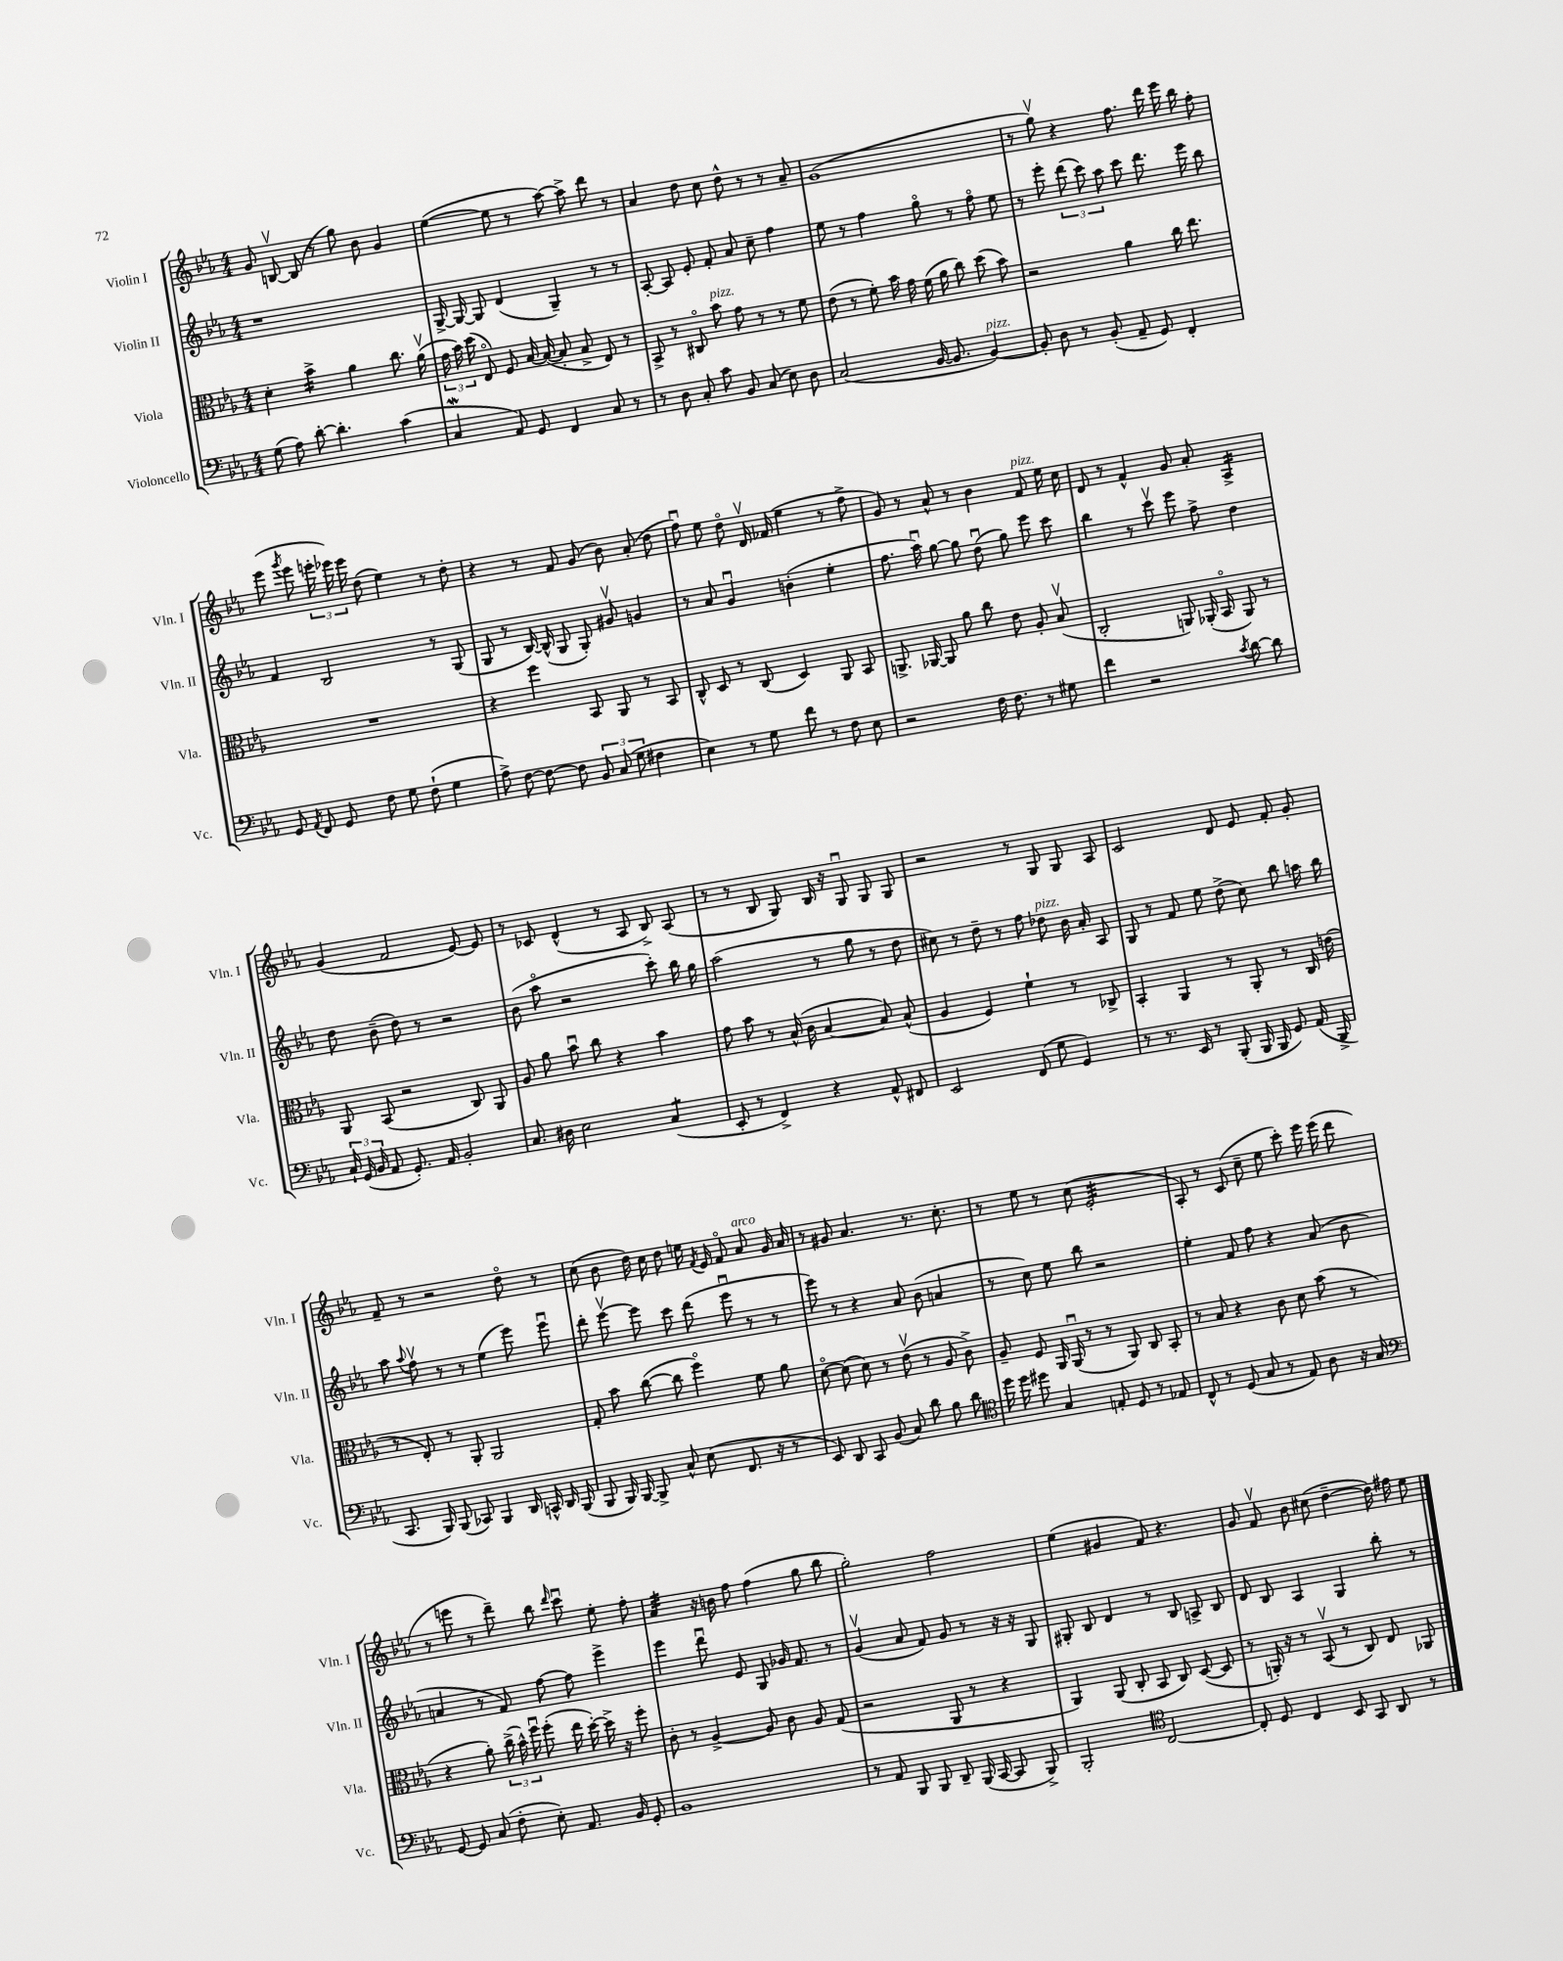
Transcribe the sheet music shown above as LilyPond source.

<<
\new StaffGroup <<
\new Staff = "s0" \with { instrumentName = "Violin I" shortInstrumentName = "Vln. I" } {
    \clef treble \key ees \major \numericTimeSignature \time 4/4
    \autoBeamOff g'8 b8~\upbow b8( r8 g''8) bes'8 g'4 |
    ees''4~( ees''8 r8 aes''8~) aes''8-> d'''8 r8 |
    aes'4 d''8 c''8 d''8-^ r8 r8 aes'8-- |
    g'1( |
    r8 g''8\upbow) r4 f''8. d'''16 ees'''16 bes''16 f''8-. |
    ees'''8( \acciaccatura { g'''8 } ees'''8 \tuplet 3/2 { e'''16-. ees'''16) ees'''16 } d''8( ees''4) r8 d''8-. |
    r4 r8 f'8 g'8( bes'8) aes'8-.( d''8 |
    f''8\downbow) ees''8 d''8\flageolet d'16\upbow fes'16( ees''4 r8 f''8-> |
    g'8) r8 aes'8-^ r8 bes'4 f'8^\markup { \italic "pizz." } ees''16 c''16 |
    d'8 r8 f'4-^ g'8 aes'8-. aes4:16-> |
    g'4( f'2 ees'8~) ees'8 |
    r8 ces'8 d'4-^( r8 aes8 bes8->) aes8( |
    r8 r8 bes8 g8) bes16 r16 g8\downbow g8 g8 |
    r2 r8 g8 g8 aes8 |
    c'2 d'8 ees'8 f'8-. g'8-. |
    f'8-- r8 r2 d''8\flageolet r8 |
    c''8( bes'8 d''16) c''16 d''8 e''16 \acciaccatura { f'8 } ees'16 f'8\flageolet aes'8^\markup { \italic "arco" } g'16 aes'16 |
    r8 gis'8 aes'4. r8. c''8.-. |
    r8 ees''8 r8 c''8( ees'2:32-. |
    aes8-.) r8 c'8( c''8-- ees''8 c'''8-.) ees'''16 ees'''16( d'''8 |
    r8 e'''8 r8 d'''8--) bes''8 \grace { d'''16 } c'''8\downbow ees''8-. f''8-. |
    aes'4:32 r16 b'16 f''8 f''4( g''8 bes''8 |
    g''2-.) f''2 |
    ees''4( gis'4 f'8) r4. |
    g'8 f'8\upbow bes'8 cis''8( d''4~-- d''16) fis''16 ees''8 \bar "|." |
}
\new Staff = "s1" \with { instrumentName = "Violin II" shortInstrumentName = "Vln. II" } {
    \clef treble \key ees \major \numericTimeSignature \time 4/4
    \autoBeamOff r1 |
    g16~-> g16~ g8 d'4( g4--) r8 r8 |
    aes8~-. aes8 ees'8-. f'8-. aes'8 c''8-- f''4 |
    ees''8 r8 f''4 g''8\flageolet r8 f''8\flageolet ees''8 |
    r8 ees'''8-. \tuplet 3/2 { d'''8( c'''8) aes''8 } c'''8 d'''8. ees'''16 bes''8 |
    f'4 bes2 r8 g8( |
    g8 r8 bes16~) bes16-^( g8 g8-.) gis'8\upbow g'4 |
    r8 aes'8 g'4\downbow b'4-.( ees''4-. |
    f''8. aes''16\downbow) g''8~ g''8 d''8\downbow( g''8) ees'''8 c'''8 |
    bes''4 r8 c'''8\upbow ees'''8 f''8-> d''4 |
    d''8 bes'8--( d''8) r8 r2 |
    bes'8( aes''8\flageolet r2 c'''8-.) bes''16 g''16 |
    aes''2( r8 g''8 r8 d''8 |
    cis''8) r8 d''8-- r8 f''8 des''8^\markup { \italic "pizz." } bes'16 aes'16-. aes8 |
    g8 r8 f'8 ees''8 d''8->( c''8) bes''8 a''16 bes''16 |
    aes''8 \appoggiatura { aes''8 } f''8\upbow r8 r8 ees''4( ees'''8) ees'''8\downbow |
    d'''8-. ees'''8~\upbow ees'''8 c'''8 d'''8( ees'''8\downbow r8 r8 |
    ees'''8) r8 r4 aes'8 bes'8( a'4 |
    r8 c''8) ees''8 bes''8 r2 |
    ees''4-. f'8 f''8 r4 aes'8( bes'8 |
    a'4 r8 f'8) f''8~ f''8 ees'''4-> |
    ees'''4 d'''8\downbow ees'8 g8 ges'16 f'8. r8 |
    g'4\upbow( aes'8 f'8) g'8 r8 r16 r16 g8 |
    gis8-. bes8 d'4 r8 bes8 a8-> bes8 |
    d'8 bes8 aes4 g4 bes''8-. r8 \bar "|." |
}
\new Staff = "s2" \with { instrumentName = "Viola" shortInstrumentName = "Vla." } {
    \clef alto \key ees \major \numericTimeSignature \time 4/4
    \autoBeamOff d'4-. bes'4:16-> aes'4 c''8. aes'16\upbow( |
    \tuplet 3/2 { g'16 bes'16) d''16( } ees8\flageolet) f8 bes16~ bes16~( bes8-. bes8-> ees8) r8 |
    bes,8-> r8 cis8\flageolet bes'8^\markup { \italic "pizz." } g'8 r8 r8 f'8 |
    ees'8( r8 f'8-.) bes'16 g'16 f'16( aes'16 c''8) d''8( bes'8) |
    r2 aes'4 c''16 ees''8. |
    R1 |
    r4 f''4 bes,8 aes,8 r8 bes,8 |
    c8-^ d8 r8 c8( d4) aes,8 bes,8 |
    a,8.-> aes,16~ aes,8 aes'8 c''8 ees'8 aes8-. bes8\upbow( |
    c2-. a,8) aes,16-.( bes,16\flageolet aes,8) r8 |
    aes,8 bes,8( r2 c8) aes,8 |
    aes8 aes'8 bes'8\downbow c''8 r4 bes'4 |
    g'8 bes'8 r8 bes16-^( c'16 bes4~ bes8) bes8-^( |
    aes4 f4) f'4-! r8 ces8-> |
    bes,4-. aes,4 r8 aes,8-. r8 c16 e'16( |
    r8 ees8-.) r8 aes,8-. aes,2 |
    g8-. bes'8 c''8~( c''8 f''4\flageolet) f'8 aes'8 |
    d'8~\flageolet d'8( d'8) r8 ees'8\upbow( r8 aes8 c'8->) |
    aes8-- f8 aes,16 aes,16\downbow( r8 r8 aes,8) c8 bes,8-. |
    r8 bes8 r4 c'8 d'8 bes'8( r8 |
    r4 aes'8-.) \tuplet 3/2 { c''16->( bes'16-^) f''16\downbow } f''8-.( ees''16 d''16~-.) d''16-> r16 f''8-. |
    c'8-. r8 aes4~-> aes8 c'8 aes8 g8( |
    r2 aes,8 r8 r4 |
    aes,4) aes,8( c8-. bes,8 c8) d8~( d8 |
    r8 a,16-.) r16 r8 bes,8\upbow( r8 c8) ees8 aes,8 \bar "|." |
}
\new Staff = "s3" \with { instrumentName = "Violoncello" shortInstrumentName = "Vc." } {
    \clef bass \key ees \major \numericTimeSignature \time 4/4
    \autoBeamOff g8( aes8) d'8~-. d'4.-. c'4( |
    c4\mordent aes,8) g,8 f,4 c8 r8 |
    r8 d8 c8-. c'8 bes,8 c8( ees8) d8 |
    c2( bes,16~ bes,8. bes,4~^\markup { \italic "pizz." }) |
    bes,8-. d8 r8 bes,8-.( aes,8-- g,8) f,4-. |
    g,8 \acciaccatura { aes,8 } f,8 g,8 f8 g8 f8-!( g4 |
    aes8->) f8~ f8~ f8 \tuplet 3/2 { bes,8 c8( g8 } fis4 |
    ees4) r8 g8 f'8 r8 f8 ees8 |
    r2 f16 f8. r8 gis8 |
    f'4 r2 \acciaccatura { c'8 } d'8~ d'8 |
    \tuplet 3/2 { c16-! g,16( bes,16 } aes,8 g,8.-.) aes,16 bes,2-. |
    c8. dis16 ees2 c4:8( |
    ees,8-. r8 f,4->) r4 aes,8-^ fis,8 |
    ees,2 f,8( g8 g,4) |
    r8 r8. ees,16 r8 bes,,8-.( bes,,16 bes,,16 g,8) aes,16( bes,,16-> |
    c,8. bes,,16) bes,,8( ces,8) bes,,4 d,16 c,16-^ d,16 bes,,16( |
    bes,,8 bes,,16) bes,,16~ bes,,8-> c8-^ ees8( f,8. r16 r8 |
    ees,8) d,8 c,8 bes,8( c8) d'8 bes8 d'8 |
    \clef tenor d''16 d''16 dis''8 g4 e8-. d8 r8 ees8 |
    c8-^ r8 d8( g8 r8 ees8) aes8 r16 g16 |
    \clef bass g,8~ g,8 c8( f8-. ees8-.) aes,8. bes,16 g,8-. |
    bes,1 |
    r8 aes,8 bes,,8 bes,,8 d,8-- bes,,16( c,16~ c,8 bes,,8->) |
    bes,,2-. \clef tenor c2~ |
    c8-. d8 c4 bes,8 g,8 aes,8 r8 \bar "|." |
}
>>
>>
\layout { \context { \Score \remove "Bar_number_engraver" } }
